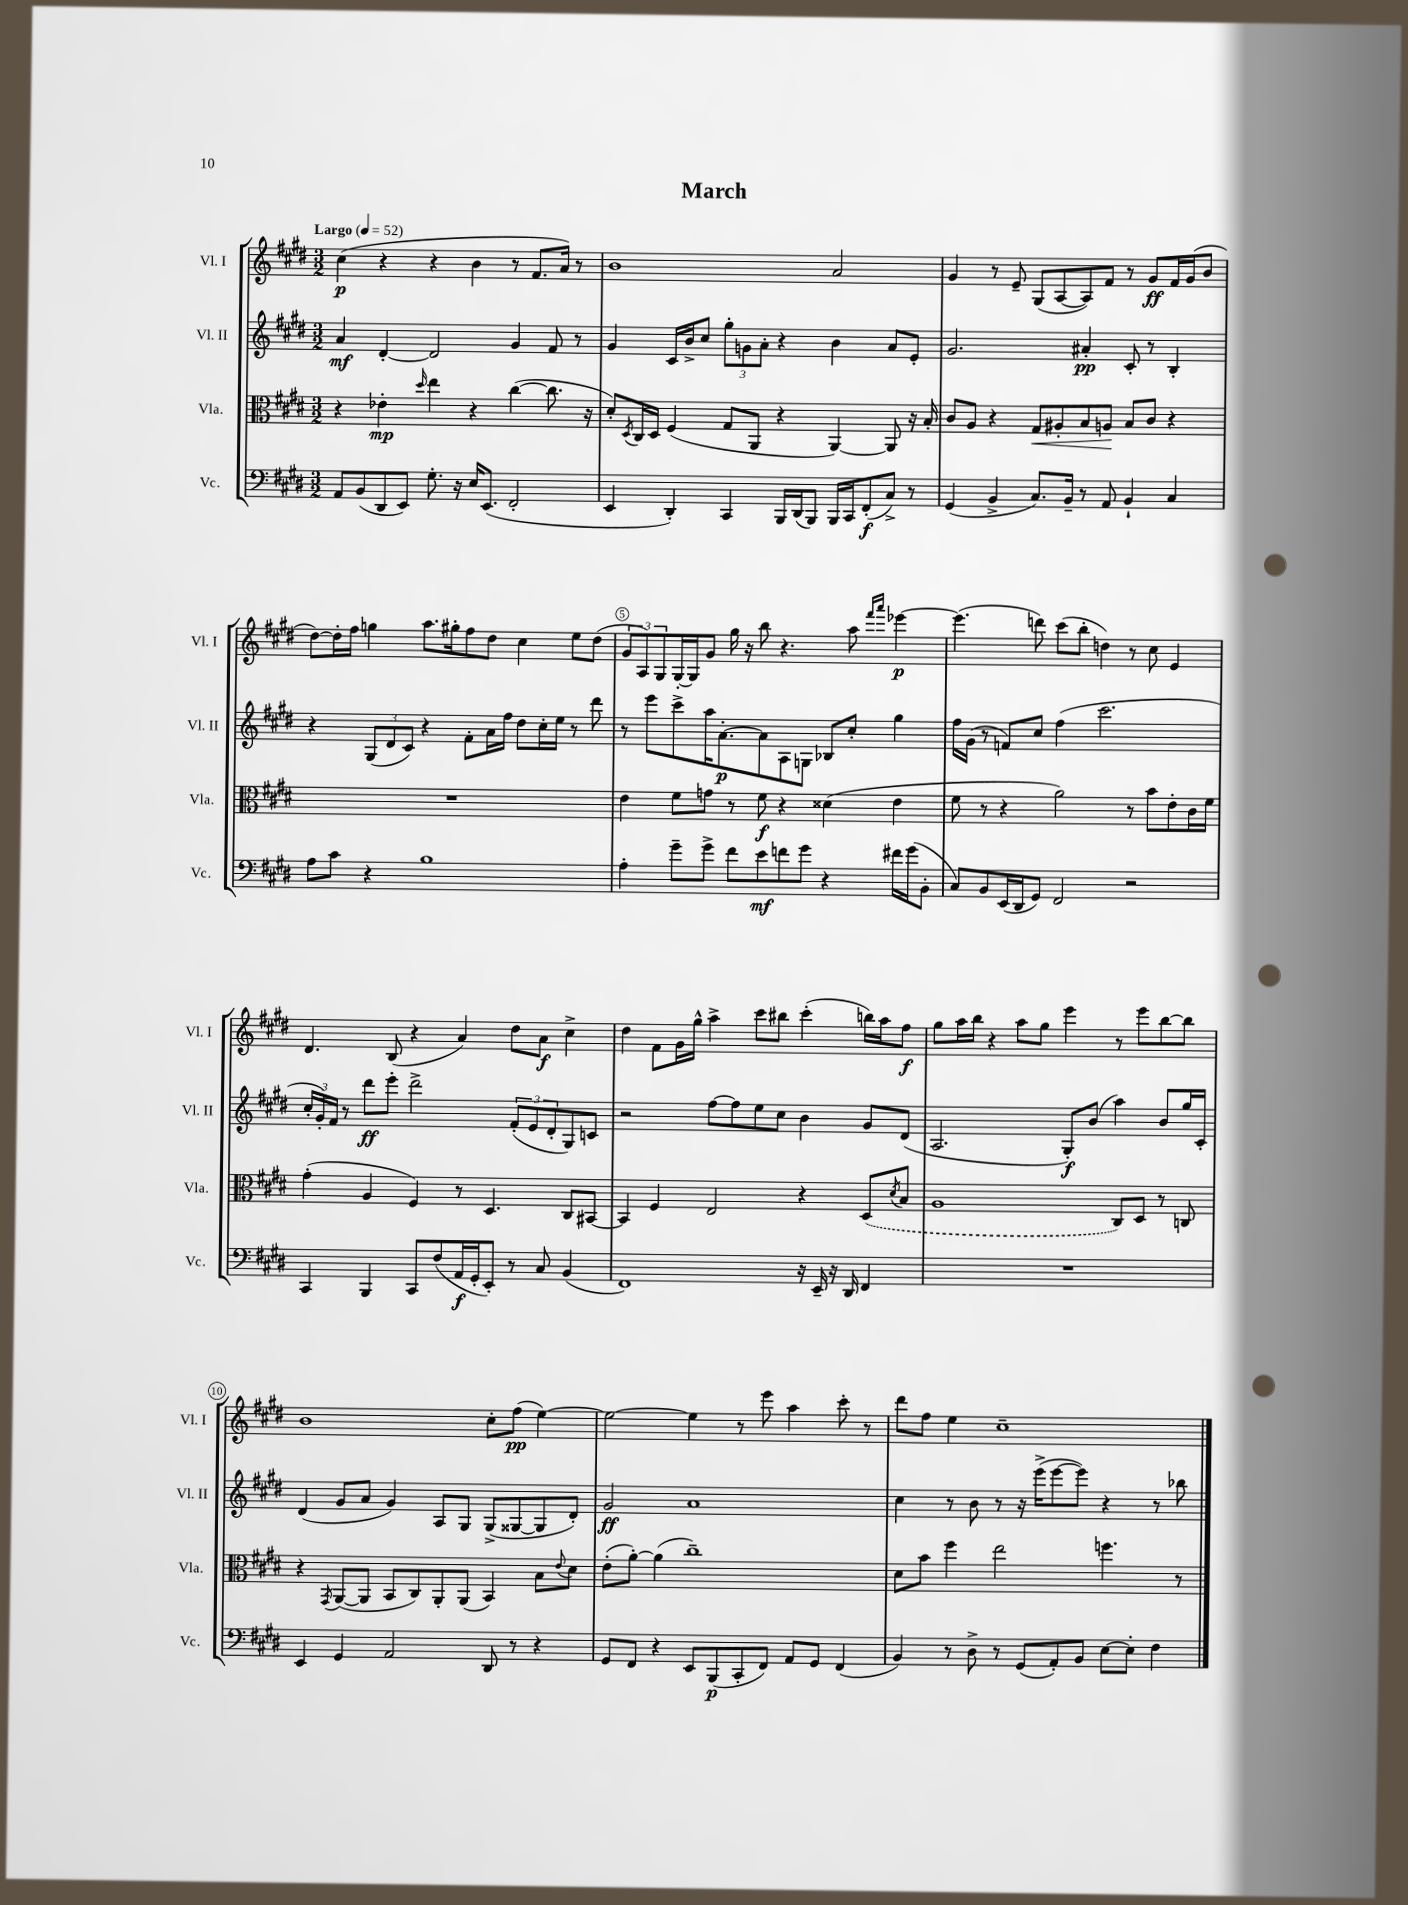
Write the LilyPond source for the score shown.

\header { title = "March" }
<<
\new StaffGroup <<
\new Staff = "s0" \with { instrumentName = "Vl. I" shortInstrumentName = "Vl. I" } {
    \clef treble \key e \major \numericTimeSignature \time 3/2 \tempo "Largo" 4 = 52
    cis''4\p( r4 r4 b'4 r8 fis'8. a'16) r8 |
    b'1 a'2 |
    gis'4 r8 e'8-- gis8( a8~ a8) fis'8 r8 gis'8\ff fis'16 gis'16( b'8 |
    dis''8~) dis''16-. fis''16 g''4 a''8. gis''16-. fis''8 dis''8 cis''4 e''8 dis''8( |
    \tuplet 3/2 { gis'8 a8) gis8 } gis16~-. gis16 gis'8 gis''16 r16 b''8 r4. a''8 \grace { fis'''16 a'''16 } ees'''4~\p |
    ees'''4.( d'''8) cis'''8( b''8-. d''4) r8 cis''8 e'4 |
    dis'4. b8( r4 a'4) dis''8 a'8\f cis''4-> |
    dis''4 fis'8 gis'16 gis''16-^ a''4-> cis'''8 bis''8 cis'''4-.( b''16) a''16 fis''8\f |
    gis''8 a''16 b''16 r4 a''8 gis''8 e'''4 r8 e'''8 b''8~ b''8 |
    b'1 cis''8-. fis''8\pp( e''4~) |
    e''2~ e''4 r8 e'''8 a''4 cis'''8-. r8 |
    dis'''8 fis''8 e''4 cis''1-- \bar "|." |
}
\new Staff = "s1" \with { instrumentName = "Vl. II" shortInstrumentName = "Vl. II" } {
    \clef treble \key e \major \numericTimeSignature \time 3/2
    a'4\mf dis'4~-. dis'2 gis'4 fis'8 r8 |
    gis'4 cis'16 b'16-> cis''8 \tuplet 3/2 { gis''8-. g'8 a'8-. } r4 b'4 a'8 e'8-. |
    gis'2. ais'4-.\pp cis'8-. r8 b4-. |
    r4 \tuplet 3/2 { gis8( dis'8 cis'8) } r4 fis'8-. a'16 fis''16 dis''8 cis''16-. e''16 r8 dis'''8 |
    r8 e'''8 cis'''8-> a''16 a'8.~-.\p a'8 a8 g8 bes8 cis''8-. gis''4 |
    fis''16 gis'16( r8 f'8) cis''8 fis''4( cis'''2. |
    \tuplet 3/2 { cis''16-. gis'16-.) fis'16 } r8 dis'''8\ff e'''8-. dis'''2-> \tuplet 3/2 { fis'8-.( e'8 dis'8-. } gis8) c'8 |
    r2 fis''8~ fis''8 e''8 cis''8 b'4 gis'8 dis'8( |
    a2. gis8-.\f) b'8( a''4) b'8 gis''16 cis'16-. |
    dis'4( gis'8 a'8 gis'4) a8 gis8 gis8->( gisis8~ gisis8 dis'8-.) |
    gis'2\ff a'1 |
    cis''4 r8 b'8 r8 r16 e'''16->( e'''8~ e'''8) r4 r8 bes''8 \bar "|." |
}
\new Staff = "s2" \with { instrumentName = "Vla." shortInstrumentName = "Vla." } {
    \clef alto \key e \major \numericTimeSignature \time 3/2
    r4 ees'4-.\mp \grace { dis''16 } e''4 r4 cis''4~( cis''8. r16 |
    dis'8-.) \acciaccatura { dis8 } cis16 dis16 fis4( gis8 a,8 r4 a,4~) a,8 r16 b16-. |
    cis'8 a8 r4 gis8\< ais8-. b8 a8\! b8 cis'8 r4 |
    R1. |
    e'4 fis'8 g'8 r8 fis'8\f r4 disis'4( e'4 |
    fis'8 r8 r4 a'2) r8 b'8 e'8-. cis'16 fis'16 |
    gis'4-.( a4 fis4) r8 dis4. cis8 bis,8~ |
    bis,4 fis4 e2 r4 \once \slurDashed dis8( \acciaccatura { dis'8 } b8 |
    a1 cis8) dis8 r8 c8 |
    r4 \acciaccatura { gis,8 } a,8~( a,8 b,8 cis8) a,8-. a,8( b,4) b8 \appoggiatura { e'8 } dis'8 |
    e'8-.( a'8~-.) a'4( cis''1--) |
    dis'8 b'8 fis''4 e''2 f''4. r8 \bar "|." |
}
\new Staff = "s3" \with { instrumentName = "Vc." shortInstrumentName = "Vc." } {
    \clef bass \key e \major \numericTimeSignature \time 3/2
    a,8 b,8( dis,8 e,8) gis8.-. r16 e16 e,8.( fis,2-. |
    e,4 dis,4-.) cis,4 b,,16 dis,16( b,,8) b,,16 cis,16 fis,8-.\f( cis8->) r8 |
    gis,4( b,4-> cis8.) b,16-- r8 a,8 b,4-! cis4 |
    a8 cis'8 r4 b1 |
    a4-. gis'8-- gis'8-> fis'8 e'8\mf f'8 gis'8 r4 fis'16 gis'16( b,8-. |
    cis8) b,8 e,16( dis,16 gis,8) fis,2 r2 |
    cis,4 b,,4 cis,8 fis8( a,16\f gis,16-. e,8-.) r8 cis8 b,4( |
    fis,1) r16 e,16-- r16 dis,16 fis,4 |
    R1. |
    e,4 gis,4 a,2 dis,8 r8 r4 |
    gis,8 fis,8 r4 e,8 b,,8\p( cis,8-. fis,8) a,8 gis,8 fis,4( |
    b,4) r8 dis8-> r8 gis,8( a,8-.) b,8 e8~ e8-. fis4 \bar "|." |
}
>>
>>
\layout { \context { \Score \override BarNumber.break-visibility = ##(#f #t #t) barNumberVisibility = #(every-nth-bar-number-visible 5) \override BarNumber.stencil = #(make-stencil-circler 0.1 0.3 ly:text-interface::print) } }
